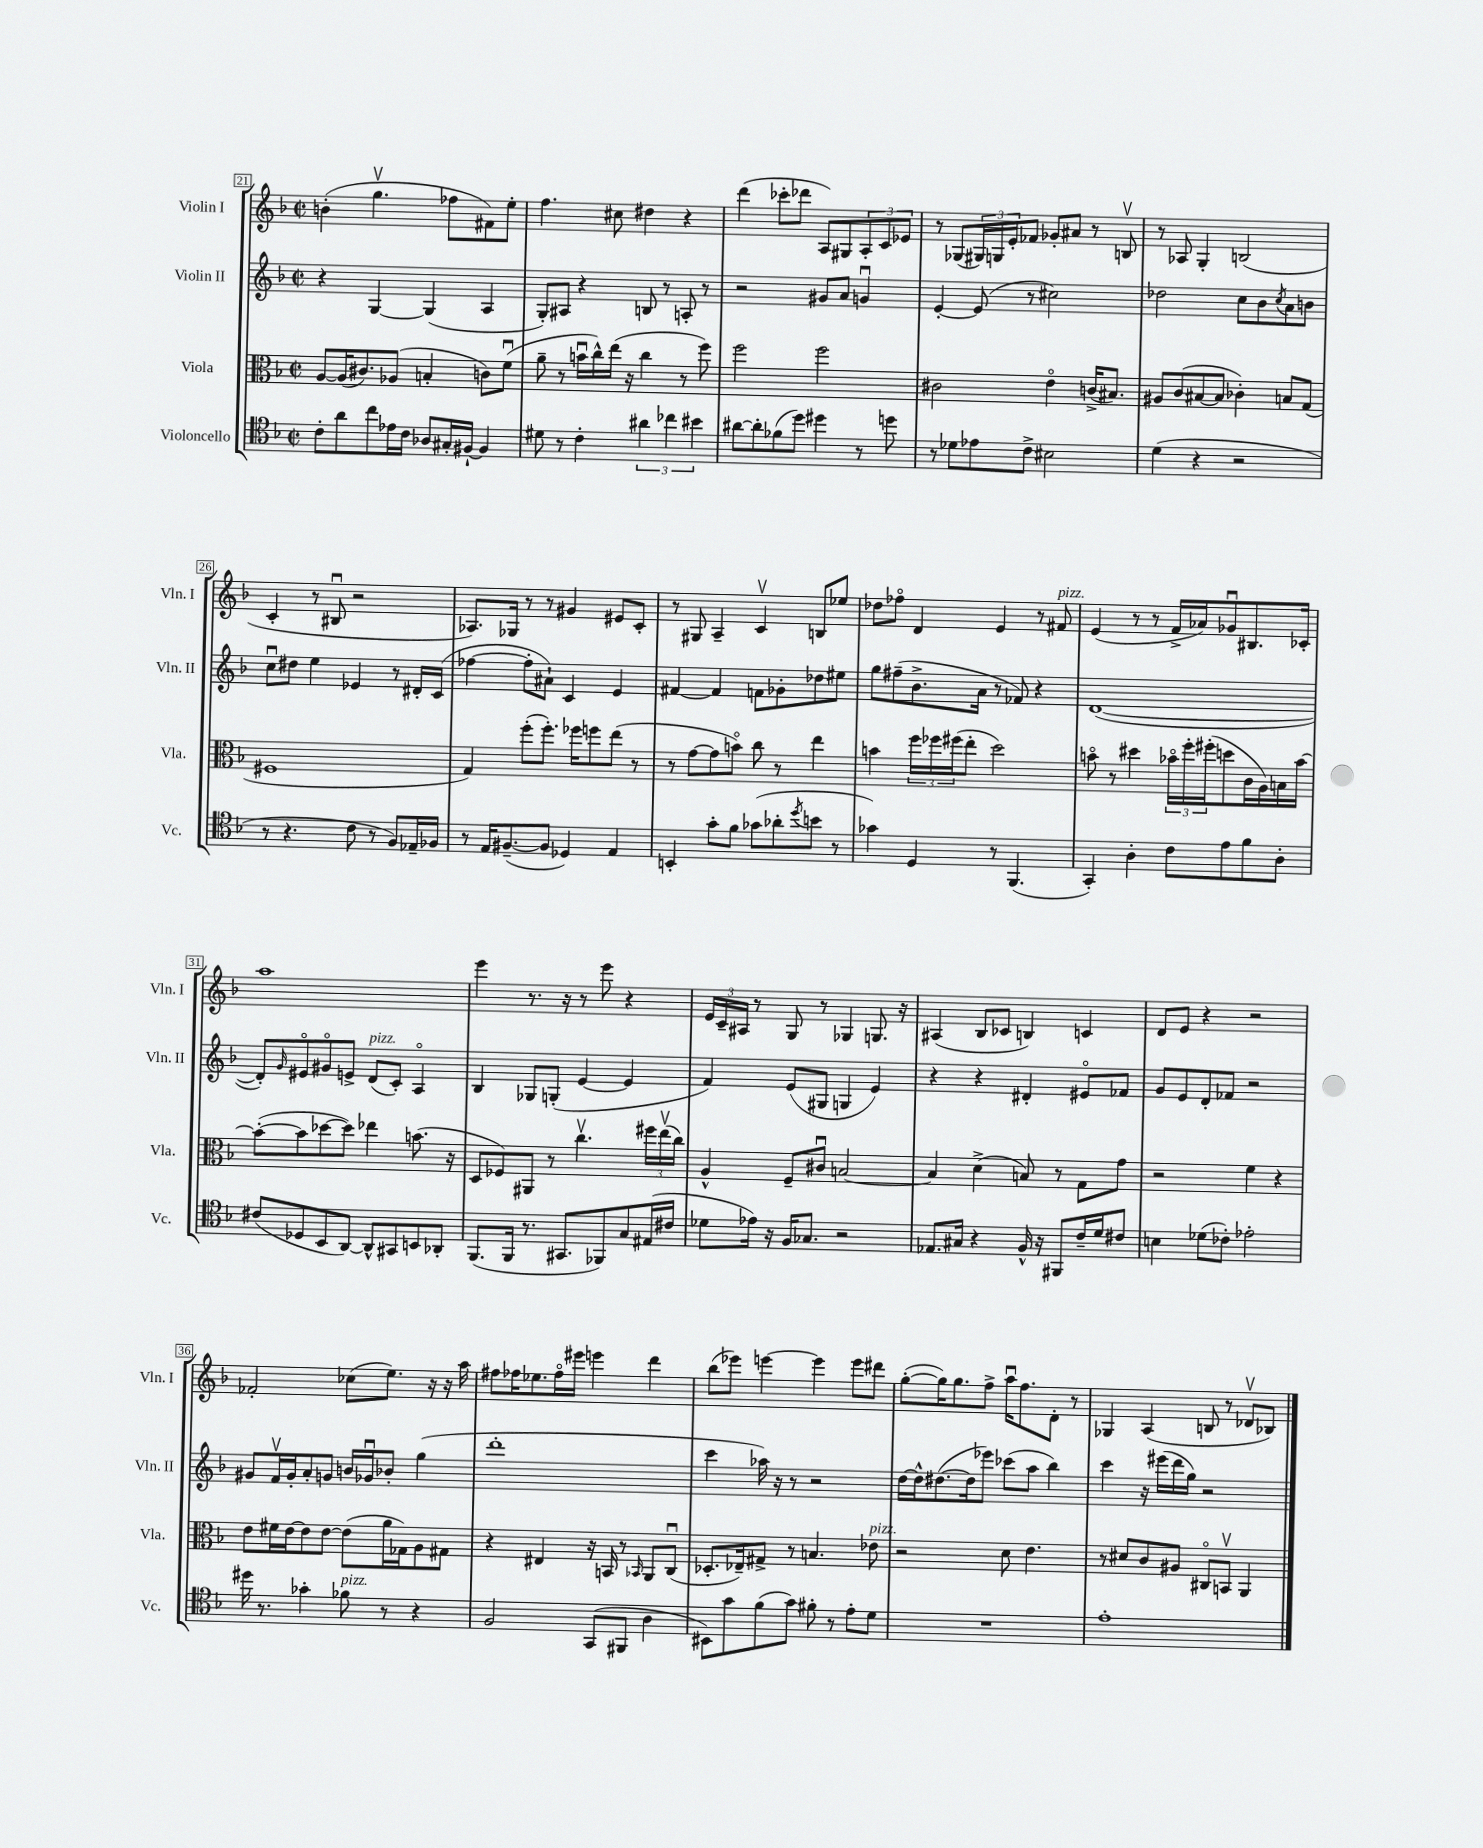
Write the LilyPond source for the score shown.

<<
\new StaffGroup <<
\new Staff = "s0" \with { instrumentName = "Violin I" shortInstrumentName = "Vln. I" } {
    \clef treble \key f \major \defaultTimeSignature \time 2/2
    b'4-.( g''4.\upbow fes''8 fis'8) e''8-. |
    f''4. cis''8 dis''4 r4 |
    d'''4( ces'''8-. des'''8 a8) gis8 \tuplet 3/2 { a8-. c'8 ees'8 } |
    r8 ges8( \tuplet 3/2 { gis16) g16 e'16-. } fes'8 ges'8-. ais'8 r8 b8\upbow |
    r8 aes8 g4-. b2( |
    c'4-. r8 bis8\downbow r2 |
    aes8.) ges16 r8 r8 gis'4 eis'8 c'8-. |
    r8 gis8 a4-- c'4\upbow b8 ees''8 |
    des''8 fes''8\flageolet d'4 e'4 r8 fis'8^\markup { \italic "pizz." } |
    e'4( r8 r8 f'16-> aes'16) ges'8\downbow bis8. ces'16-. |
    a''1 |
    e'''4 r8. r16 r8 e'''8 r4 |
    \tuplet 3/2 { e'16 c'16-- ais16 } r8 g8 r8 ges4 g8. r16 |
    ais4( bes8 ces'8 b4) c'4 |
    d'8 e'8 r4 r2 |
    fes'2-. ces''8( e''8.) r16 r16 a''16 |
    fis''8 fes''16 ees''8. fes''16\flageolet eis'''16 e'''4 d'''4 |
    bes''8( ees'''8) e'''4~ e'''4 e'''8 dis'''8 |
    g''8~-.( g''16) g''8. f''8-> a''16\downbow f''8. d'8-. r8 |
    ges4 a4( b8 r8 des'8\upbow bes8) \bar "|." |
}
\new Staff = "s1" \with { instrumentName = "Violin II" shortInstrumentName = "Vln. II" } {
    \clef treble \key f \major \defaultTimeSignature \time 2/2
    r4 g4~ g4( a4 |
    g8-.) ais8 r4 b8 r8 a8-. r8 |
    r2 gis'8 a'8 g'4\downbow |
    e'4~-. e'8( r8 cis''2) |
    des''2 c''8 bes'8 \acciaccatura { c''8 } a'8 b'8 |
    c''8\downbow dis''8 e''4 ees'4 r8 dis'16-. c'16( |
    fes''4~ fes''8-. ais'8-!) c'4 e'4 |
    fis'4~ fis'4 f'8 ges'8-. des''8 eis''8 |
    g''8 fis''8--( bes'8.-> a'16 r8 fes'8) r4 |
    d'1~( |
    d'8-.) \grace { g'16 } eis'8\flageolet gis'8\flageolet e'8-> d'8^\markup { \italic "pizz." }( c'8-.) a4\flageolet |
    bes4 ges8 g8-.( e'4~ e'4 |
    f'4) e'8( gis8 g4 e'4) |
    r4 r4 dis'4-. eis'8\flageolet fes'8 |
    g'8 e'8 d'8-. fes'8 r2 |
    gis'8 f'16\upbow gis'16-. a'8-. g'8 b'16 ges'16\downbow bes'8-. g''4( |
    d'''1-. |
    c'''4 aes''16) r16 r8 r2 |
    d''16~ d''16-^ dis''8.~( dis''16 ees'''8) ces'''8( a''8 bes''4) |
    c'''4 r16 eis'''16( d'''16 g''16) r2 \bar "|." |
}
\new Staff = "s2" \with { instrumentName = "Viola" shortInstrumentName = "Vla." } {
    \clef alto \key f \major \defaultTimeSignature \time 2/2
    a8~ a16( cis'8.) aes8( b4-. c'8) f'8\downbow( |
    a'8-- r8 b'16\downbow c''16-^) e''16( r16 c''4 r8 f''8) |
    f''2 f''2 |
    cis'2 e'4\flageolet c'16->( bis8.) |
    ais8 c'8( bis8~ bis8 ces'4-.) b8 g8( |
    fis1 |
    g4) f''8-.( f''8.-.) fes''16 f''8 e''8( r8 |
    r8 g'8~ g'8 b'8\flageolet) c''8 r8 e''4 |
    b'4 \tuplet 3/2 { f''16 fes''16 fis''16( } e''8-. d''2) |
    b'8\flageolet r8 dis''4 \tuplet 3/2 { bes'16\flageolet f''16-. fis''16-.( } d''8 c'16 a16) b16 bes'16~ |
    bes'8~-.( bes'8 des''8~ des''8) ees''4 b'8.( r16 |
    d8 fes8) ais,8 r8 c''4.\upbow \tuplet 3/2 { fis''16 e''16\upbow( c''16) } |
    a4-^ f8-- cis'8\downbow b2~ |
    b4 d'4->( b8) r8 g8 g'8 |
    r2 f'4 r4 |
    e'8 fis'16 e'16~ e'8 e'8~ e'8( a'16 ges16) a8 gis8 |
    r4 eis4 r16 b,16 r8 \grace { bes,16 } a,8 c8\downbow( |
    des8.-. ees16--) gis8-> r8 b4. ees'8^\markup { \italic "pizz." } |
    r2 d'8 e'4. |
    r8 dis'8 c'8 ais8 cis8\flageolet b,8\upbow a,4 \bar "|." |
}
\new Staff = "s3" \with { instrumentName = "Violoncello" shortInstrumentName = "Vc." } {
    \clef tenor \key f \major \defaultTimeSignature \time 2/2
    c'8-. a'8 c''8 ees'16 c'16 aes8 gis16-. fis16~-! fis4 |
    dis'8 r8 c'4-. \tuplet 3/2 { ais'4 ces''4 bis'4 } |
    ais'8~ ais'8-. fes'8( d''8) dis''4 r8 d''8 |
    r8 des'8 ees'8 c'8-> bis2 |
    d'4( r4 r2 |
    r8 r4. c'8 r8 f8) ees16-- fes16 |
    r8 e16 fis8.~--( fis8 des4) e4 |
    b,4-. g'8-. f'8 ges'8( aes'8-. \acciaccatura { d''8 } b'8 r8 |
    ges'4) d4 r8 f,4.( |
    g,4-.) a4-. c'8 e'8 f'8 a8-. |
    cis'8( des8 bes,8 a,8~) a,8-^ gis,8 b,8 aes,8-. |
    f,8.( f,16 r8. gis,8. fes,8) g8 eis16( cis'16 |
    des'8 ees'16) r16 f16 ges8. r2 |
    ees8. gis16 r4 f16-^ r16 fis,8 c'16-- d'16 cis'8 |
    b4 des'8( ces'8-.) ees'2-. |
    dis''16 r8. ges'4-. fes'8^\markup { \italic "pizz." } r8 r4 |
    f2 g,8( fis,8 a4 |
    bis,8) g'8 f'8( g'8) fis'8-. r8 e'8-. d'8 |
    R1 |
    e'1-. \bar "|." |
}
>>
>>
\layout { \context { \Score currentBarNumber = #21 \override BarNumber.stencil = #(make-stencil-boxer 0.1 0.3 ly:text-interface::print) } }
